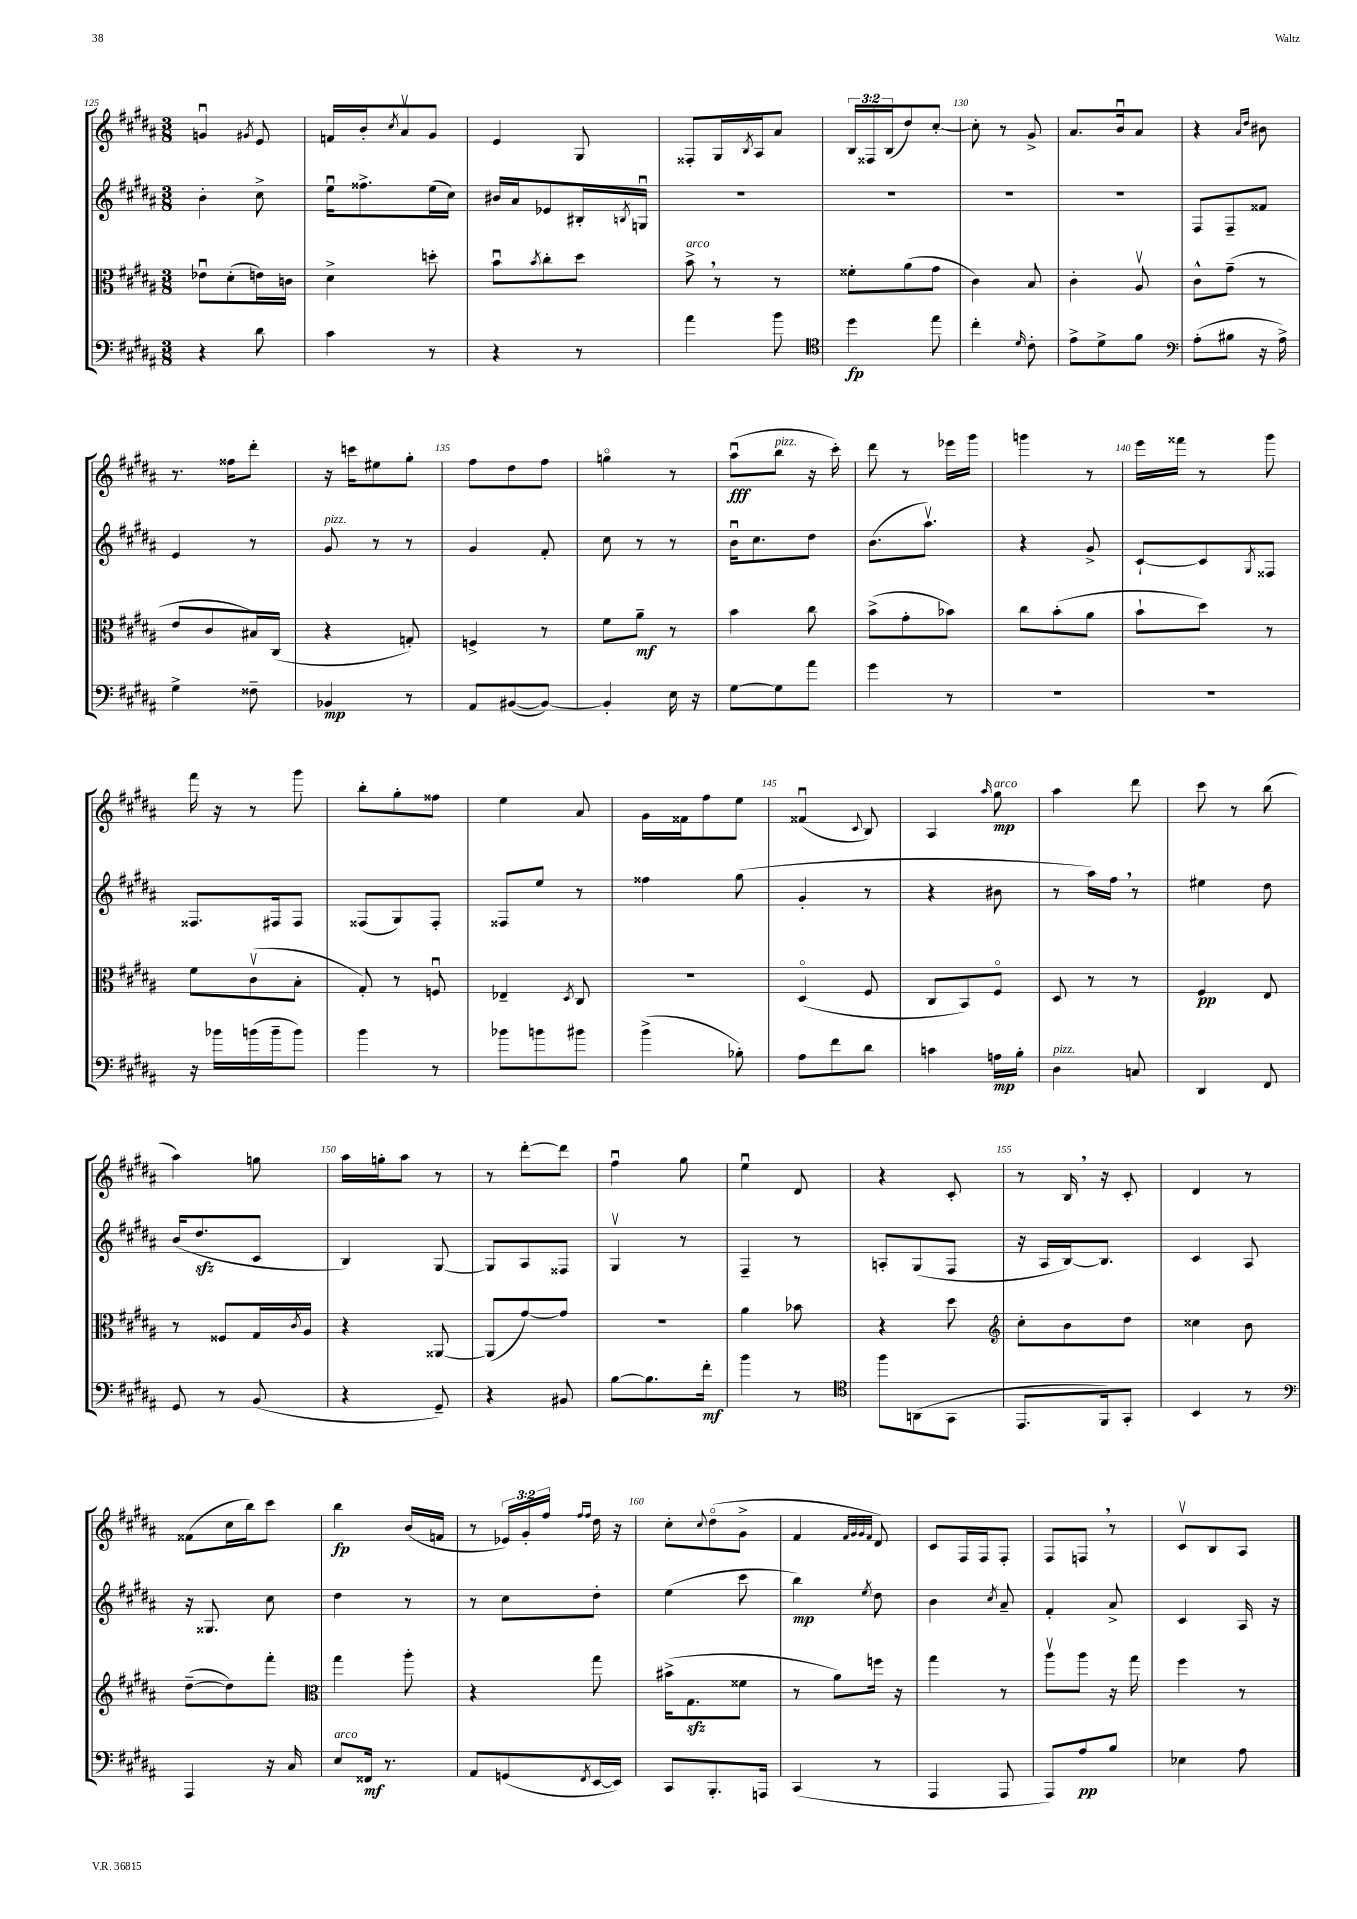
<<
\new StaffGroup <<
\new Staff = "s0" {
    \clef treble \key b \major \numericTimeSignature \time 3/8 \override Staff.TupletNumber.text = #tuplet-number::calc-fraction-text
    g'4\downbow \acciaccatura { gis'8 } e'8 |
    f'16 b'16-. \acciaccatura { cis''8 } ais'8\upbow gis'8 |
    e'4 gis8 |
    fisis8-. gis16 \acciaccatura { b8 } ais16 ais'8 |
    \tuplet 3/2 { b16 fisis16 b16( } dis''8) cis''8~-. |
    cis''8-. r8 gis'8-> |
    ais'8. b'16\downbow ais'8 |
    r4 \grace { ais'16 dis''16 } bis'8 |
    r8. fisis''16 dis'''8-. |
    r16 c'''16 eis''8 gis''8-. |
    fis''8 dis''8 fis''8 |
    g''4\flageolet r8 |
    ais''8\downbow\fff( b''8^\markup { \italic "pizz." } r16 cis'''16-.) |
    dis'''8 r8 ees'''16 gis'''16 |
    g'''4 r8 |
    e'''16 fisis'''16 r8 gis'''8 |
    fis'''16 r16 r8 gis'''8 |
    b''8-. gis''8-. fisis''8 |
    e''4 ais'8 |
    gis'16 fisis'16 fis''8 e''8 |
    fisis'4\downbow( \appoggiatura { cis'8 } b8) |
    ais4 \grace { ais''16 } gis''8\mp^\markup { \italic "arco" } |
    ais''4 dis'''8 |
    cis'''8 r8 b''8( |
    ais''4) g''8 |
    ais''16 g''16-. ais''8 r8 |
    r8 dis'''8~-. dis'''8 |
    fis''4\downbow gis''8 |
    e''4\downbow dis'8 |
    r4 cis'8-. |
    r8 b16 \breathe r16 cis'8-. |
    dis'4 r8 |
    fisis'8( cis''16 b''16) cis'''8 |
    b''4\fp b'16( f'16 |
    r8 \tuplet 3/2 { ees'16) gis'16-. fis''16 } \grace { fis''16 fis''16 } dis''16 r16 |
    cis''8-. \appoggiatura { cis''8 } dis''8\flageolet( gis'8-> |
    fis'4 \grace { fis'32 gis'32 gis'32 fis'32 } dis'8) |
    cis'8 fis16 fis16 fis8-. |
    fis8 f8 \breathe r8 |
    cis'8\upbow b8 ais8 \bar "|." |
}
\new Staff = "s1" {
    \clef treble \key b \major \numericTimeSignature \time 3/8
    b'4-. cis''8-> |
    e''16\downbow fisis''8.-> e''16( cis''16) |
    bis'16 ais'16 ees'8 bis16-. \acciaccatura { b8 } g16\downbow |
    R4. |
    R4. |
    R4. |
    R4. |
    fis8 fis8-- fisis'8 |
    e'4 r8 |
    gis'8^\markup { \italic "pizz." } r8 r8 |
    gis'4 fis'8-. |
    cis''8 r8 r8 |
    b'16\downbow cis''8. dis''8 |
    b'8.( ais''8.\upbow) |
    r4 gis'8-> |
    cis'8~-! cis'8 \acciaccatura { gis8 } fisis8 |
    fisis8. fis16 fis8 |
    fisis8( gis8) fisis8-. |
    fisis8 e''8 r8 |
    fisis''4 gis''8( |
    gis'4-. r8 |
    r4 bis'8 |
    r8 ais''16) fis''16 \breathe r8 |
    eis''4 dis''8 |
    b'16( dis''8.\sfz cis'8 |
    b4) gis8~ |
    gis8 ais8 fisis8 |
    gis4\upbow r8 |
    fis4-- r8 |
    a8-. gis8( fis8 |
    r16 ais16 b16~) b8. |
    cis'4 ais8 |
    r16 gisis8. cis''8 |
    dis''4 r8 |
    r8 cis''8 dis''8-. |
    e''4( cis'''8 |
    b''4\mp) \acciaccatura { e''8 } dis''8 |
    b'4 \acciaccatura { cis''8 } ais'8-- |
    fis'4-. ais'8-> |
    cis'4 ais16 r16 \bar "|." |
}
\new Staff = "s2" {
    \clef alto \key b \major \numericTimeSignature \time 3/8
    ees'8\downbow dis'8-.( e'16) c'16 |
    dis'4-> d''8-. |
    b'8\downbow \acciaccatura { b'8 } cis''8-. dis''8 |
    b'8->^\markup { \italic "arco" } \breathe r8 r8 |
    fisis'8-. ais'8( gis'8 |
    cis'4) b8 |
    cis'4-. ais8\upbow |
    cis'8-^ gis'8--( r8 |
    e'8 cis'8 bis16) cis16( |
    r4 g8-.) |
    f4-> r8 |
    fis'8 ais'8--\mf r8 |
    b'4 cis''8 |
    b'8->( gis'8-. bes'8) |
    cis''8 b'8-.( ais'8 |
    b'8-! dis''8) r8 |
    fis'8 cis'8\upbow( b8-. |
    gis8-.) r8 f8\downbow |
    ees4-- \acciaccatura { dis8 } cis8 |
    R4. |
    dis4\flageolet( fis8 |
    cis8 b,8) fis8\flageolet |
    dis8 r8 r8 |
    fis4\pp e8 |
    r8 fisis8 gis16 \acciaccatura { cis'8 } ais16 |
    r4 aisis,8~ |
    aisis,8( gis'8~) gis'8 |
    R4. |
    ais'4 bes'8 |
    r4 dis''8 |
    \clef treble cis''8-. b'8 dis''8 |
    cisis''4 b'8 |
    dis''8~--( dis''8) fis'''8-. |
    \clef alto gis''4 ais''8-. |
    r4 gis''8 |
    bis'16->( gis8.\sfz fisis'8 |
    r8 ais'8) f''16 r16 |
    gis''4 r8 |
    ais''8\upbow ais''8 r16 gis''16 |
    fis''4 r8 \bar "|." |
}
\new Staff = "s3" {
    \clef bass \key b \major \numericTimeSignature \time 3/8
    r4 dis'8 |
    cis'4 r8 |
    r4 r8 |
    ais'4 b'8 |
    \clef tenor dis''4\fp e''8 |
    cis''4-. \grace { dis'16 } cis'8-. |
    e'8-> dis'8-> fis'8 |
    \clef bass ais8-.( bis8 r16 ais16->) |
    gis4-> fisis8-- |
    bes,4\mp r8 |
    ais,8 bis,8~( bis,8~) |
    bis,4-. e16 r16 |
    gis8~ gis8 ais'8 |
    gis'4 r8 |
    R4. |
    R4. |
    r16 bes'16 b'16( b'16-- b'8) |
    b'4 r8 |
    bes'8 b'8 bis'8 |
    b'4->( bes8-.) |
    ais8 fis'8 dis'8 |
    c'4 a16\mp b16-. |
    dis4^\markup { \italic "pizz." } c8 |
    dis,4 fis,8 |
    gis,8 r8 b,8( |
    r4 gis,8--) |
    r4 bis,8 |
    b8~ b8. fis'16-.\mf |
    b'4 r8 |
    \clef tenor fis''8 a,8( gis,8 |
    e,8. fis,16) gis,8-. |
    b,4 r8 |
    \clef bass ais,,4 r16 cis16 |
    e8^\markup { \italic "arco" } fisis,16\mf r8. |
    ais,8 g,8( \acciaccatura { fis,8 } e,16~ e,16) |
    cis,8 b,,8.-. a,,16 |
    cis,4( r8 |
    ais,,4 ais,,8 |
    ais,,8) ais8\pp b8 |
    ees4 ais8 \bar "|." |
}
>>
>>
\layout { \context { \Score currentBarNumber = #125 \override BarNumber.break-visibility = ##(#f #t #t) barNumberVisibility = #(every-nth-bar-number-visible 5) } }
